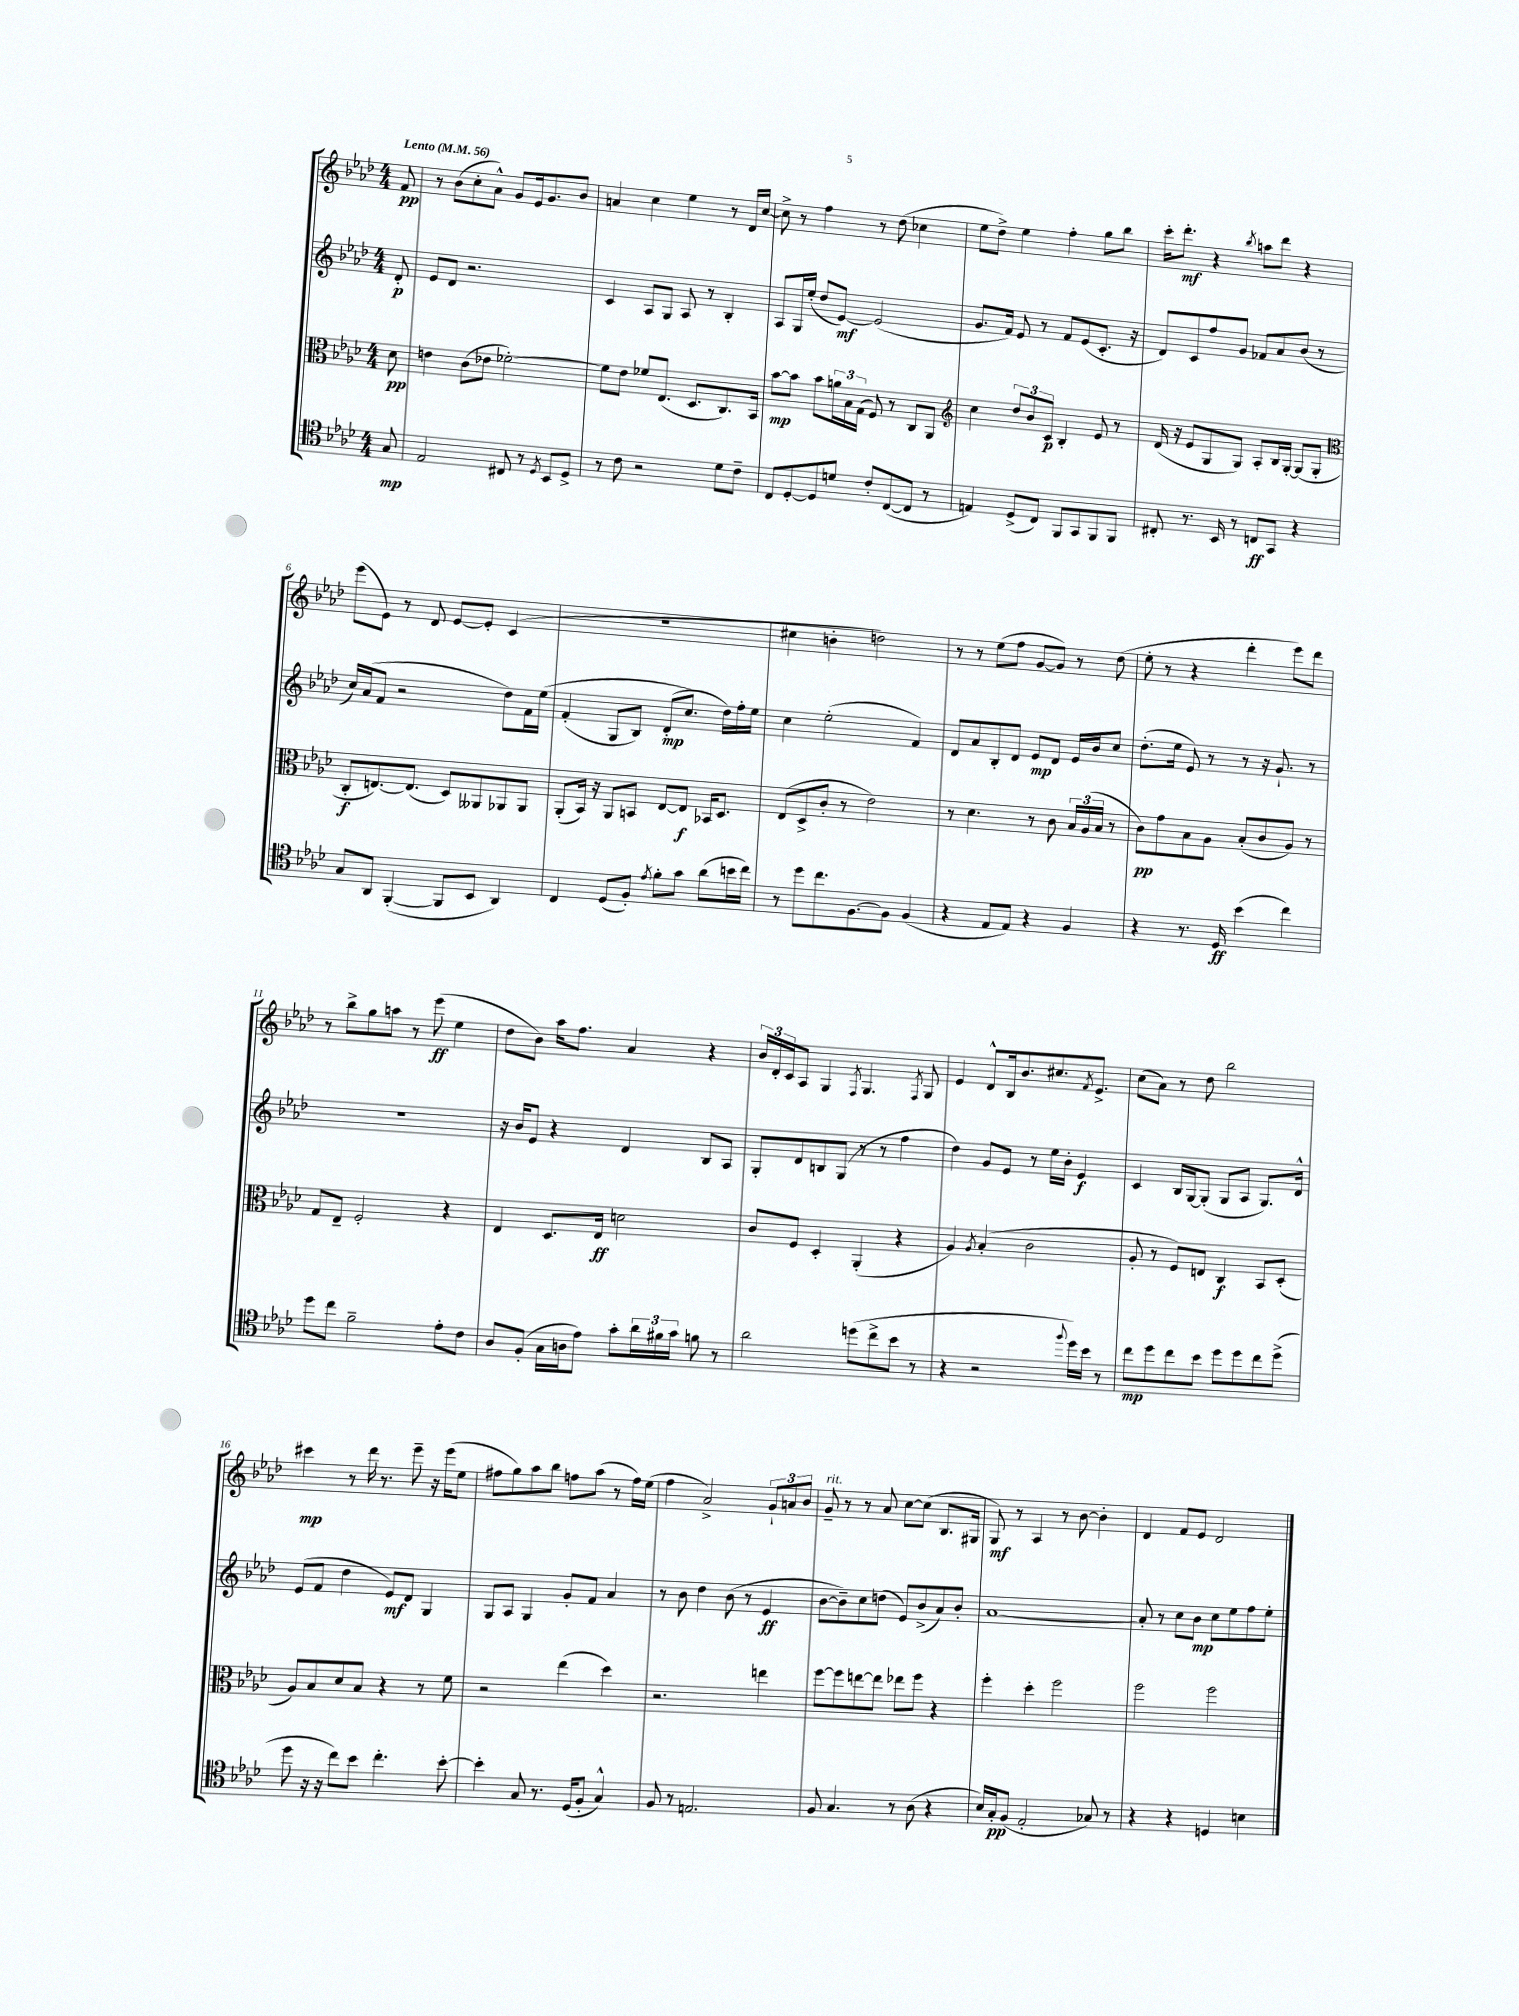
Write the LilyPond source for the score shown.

<<
\new StaffGroup <<
\new Staff = "s0" {
    \clef treble \key aes \major \numericTimeSignature \time 4/4 \partial 8 \tempo "Lento" 4 = 56
    f'8\pp |
    r8 bes'8( c''8-. aes'8-^) g'8 ees'16 g'8. bes'8 |
    a'4 c''4 ees''4 r8 des'16 c''16~ |
    c''8-> r8 f''4 r8 des''8( ces''4 |
    ees''8 des''8->) ees''4 f''4-. g''8 bes''8 |
    c'''16-. des'''8.-.\mf r4 \acciaccatura { bes''8 } a''8 des'''8 r4 |
    ees'''8( ees'8) r8 des'8 ees'8~ ees'8-. c'4( |
    R1 |
    cis''4 b'4-. d''2) |
    r8 r8 ees''8( f''8 g'8~ g'8) r8 des''8( |
    ees''8-. r8 r4 des'''4-. ees'''8) des'''8 |
    r8 bes''8-> g''8 a''8 r8 ees'''8\ff( ees''4 |
    des''8 bes'8) aes''16 f''8. aes'4 r4 |
    \tuplet 3/2 { bes'16 des'16-. c'16 } aes8 g4 \acciaccatura { f8 } g4. \acciaccatura { f8 } g8 |
    ees'4 des'8-^ bes16 bes'8. cis''8. \acciaccatura { f'8 } ees'8.-> |
    c''8( aes'8) r8 des''8 bes''2 |
    cis'''4\mp r8 des'''16 r8. ees'''8-- r16 ees'''16( ees''8 |
    fis''8 g''8) aes''8 bes''8 f''8 aes''8( r8 f''16) ees''16( |
    f''4 aes'2->) \tuplet 3/2 { g'8-! a'8 bes'8 } |
    g'8--^\markup { \italic "rit." } r8 r8 aes'8 c''8~ c''8( bes8. gis16 |
    g8\mf) r8 aes4 r8 bes'8~ bes'4-. |
    des'4 f'8 ees'8 des'2 \bar "|." |
}
\new Staff = "s1" {
    \clef treble \key aes \major \numericTimeSignature \time 4/4 \partial 8
    des'8-.\p |
    ees'8 des'8 r2. |
    c'4 aes8 g8 aes8 r8 bes4-. |
    aes8 g16 ees''16-.( des''8 ees'8~\mf) ees'2( |
    g'8. f'16) ees'8 r8 f'8 ees'8( c'8.-. r16 |
    des'8) c'8 f''8 g'8 fes'8 aes'8 bes'8( r8 |
    c''16) aes'16( f'8 r2 des''8) f'16 ees''16\( |
    f'4-.( g8 bes8) des'8-.\mp( c''8.\) des''16) f''16-. ees''16 |
    c''4 ees''2-.( f'4) |
    des'8 aes'8 bes8-. des'8 ees'8\mp des'8 ees'16 bes'16 c''8 |
    des''8.-.( ees''16 ees'8) r8 r8 r16 g'8.-! r8 |
    r1 |
    r16 bes'16 ees'8 r4 des'4 bes8 aes8 |
    g8-. des'8 b8 g8( r8 r8 f''4 |
    des''4) g'8 ees'8 r8 ees''16 bes'16-. ees'4\f |
    c'4 bes16 g16~ g8-.( g8 aes8 g8.) des'16-^ |
    ees'8( f'8 des''4 ees'8\mf) des'8 g4 |
    g8 aes8 g4 g'8-. f'8 aes'4 |
    r8 bes'8 des''4 bes'8( r8 ees'4\ff |
    bes'8~ bes'8--) c''8 d''8( ees'8) bes'8->( aes'8) bes'8-. |
    aes'1~ |
    aes'8-. r8 c''8 bes'8\mp c''8 ees''8 f''8 ees''8-. \bar "|." |
}
\new Staff = "s2" {
    \clef alto \key aes \major \numericTimeSignature \time 4/4 \partial 8
    des'8\pp |
    e'4 c'8( ees'8 fes'2~-.) |
    fes'8 ees'8 fes'8 ees8.( des8. c8.) bes,16 |
    bes'8~\mp bes'8 bes'8 \tuplet 3/2 { a'16 bes16 g16( } f8) r8 c8 aes,8 |
    \clef treble c''4 \tuplet 3/2 { des''8 bes'8 c'8\p } bes4-. ees'8 r8 |
    des'16( r16 ees'8 g8 g8) aes8-. bes16 g16~-. g8( g8-. |
    \clef alto c8-.\f e8.~) e8.( des8) aeses,8 aes,8 aes,8 |
    aes,8-.( bes,16) r16 aes,8 b,8 ees8~ ees8\f bes,16 des8. |
    ees8( des8-> c'8-. r8 ees'2) |
    r8 des'4. r8 c'8 \tuplet 3/2 { bes16 aes16( bes16 } r8 |
    c'8\pp) g'8 bes8 aes8 bes8-.( c'8 aes8) r8 |
    g8 ees8-- f2-. r4 |
    ees4 des8. ees16\ff d'2 |
    c'8 f8 des4-. aes,4-.( r4 |
    aes4) \acciaccatura { aes8 } bes4-.( c'2 |
    aes8-. r8 f8) e8 c4\f bes,8 des8-.( |
    aes8) bes8 des'8 bes8 r4 r8 f'8 |
    r2 ees''4( des''4) |
    r2. e''4 |
    f''8~ f''8 e''8~ e''8 ees''8 f''8 r4 |
    f''4-. des''4-. f''2 |
    f''2 f''2 \bar "|." |
}
\new Staff = "s3" {
    \clef tenor \key aes \major \numericTimeSignature \time 4/4 \partial 8
    g8\mp |
    ees2 cis8 r8 \acciaccatura { des8 } bes,8 des8-> |
    r8 c'8 r2 des'8 c'8-- |
    c8 des8~-. des8 d'8 c'8-. c8~( c8 r8 |
    e4) des8->( c8) f,8 g,8 f,8 f,8 |
    cis8-. r8. bes,16 r8 c8\ff g,8 r4 |
    g8 aes,8 f,4~-.( f,8 bes,8 aes,4) |
    c4 des8( f8-.) \acciaccatura { ees'8 } f'8-. g'8 aes'8( b'16 c''16) |
    r8 des''8 c''8. f8.~ f8 f4( |
    r4 ees8 ees8) r4 f4 |
    r4 r8. des16\ff bes'4( c''4) |
    des''8 c''8 f'2-- ees'8-. c'8 |
    aes8 f8-.( g16 a16 ees'8) g'8-. \tuplet 3/2 { aes'16 fis'16 g'16 } f'8 r8 |
    aes'2 d''8( c''8-> bes'8 r8 |
    r4 r2 \appoggiatura { f''8 } des''16) bes'16 r8 |
    c''8\mp des''8 c''8 bes'8 des''8 des''8 c''8 des''8->( |
    des''8 r16 r16 c''8) bes'8 c''4.-. bes'8~-. |
    bes'4-. g8 r8. des16( f8-. g4-^) |
    f8 r8 e2. |
    f8 g4. r8 aes8( r4 |
    bes16) g16-.\pp f8( ees2-. ges8) r8 |
    r4 r4 d4 b4 \bar "|." |
}
>>
>>
